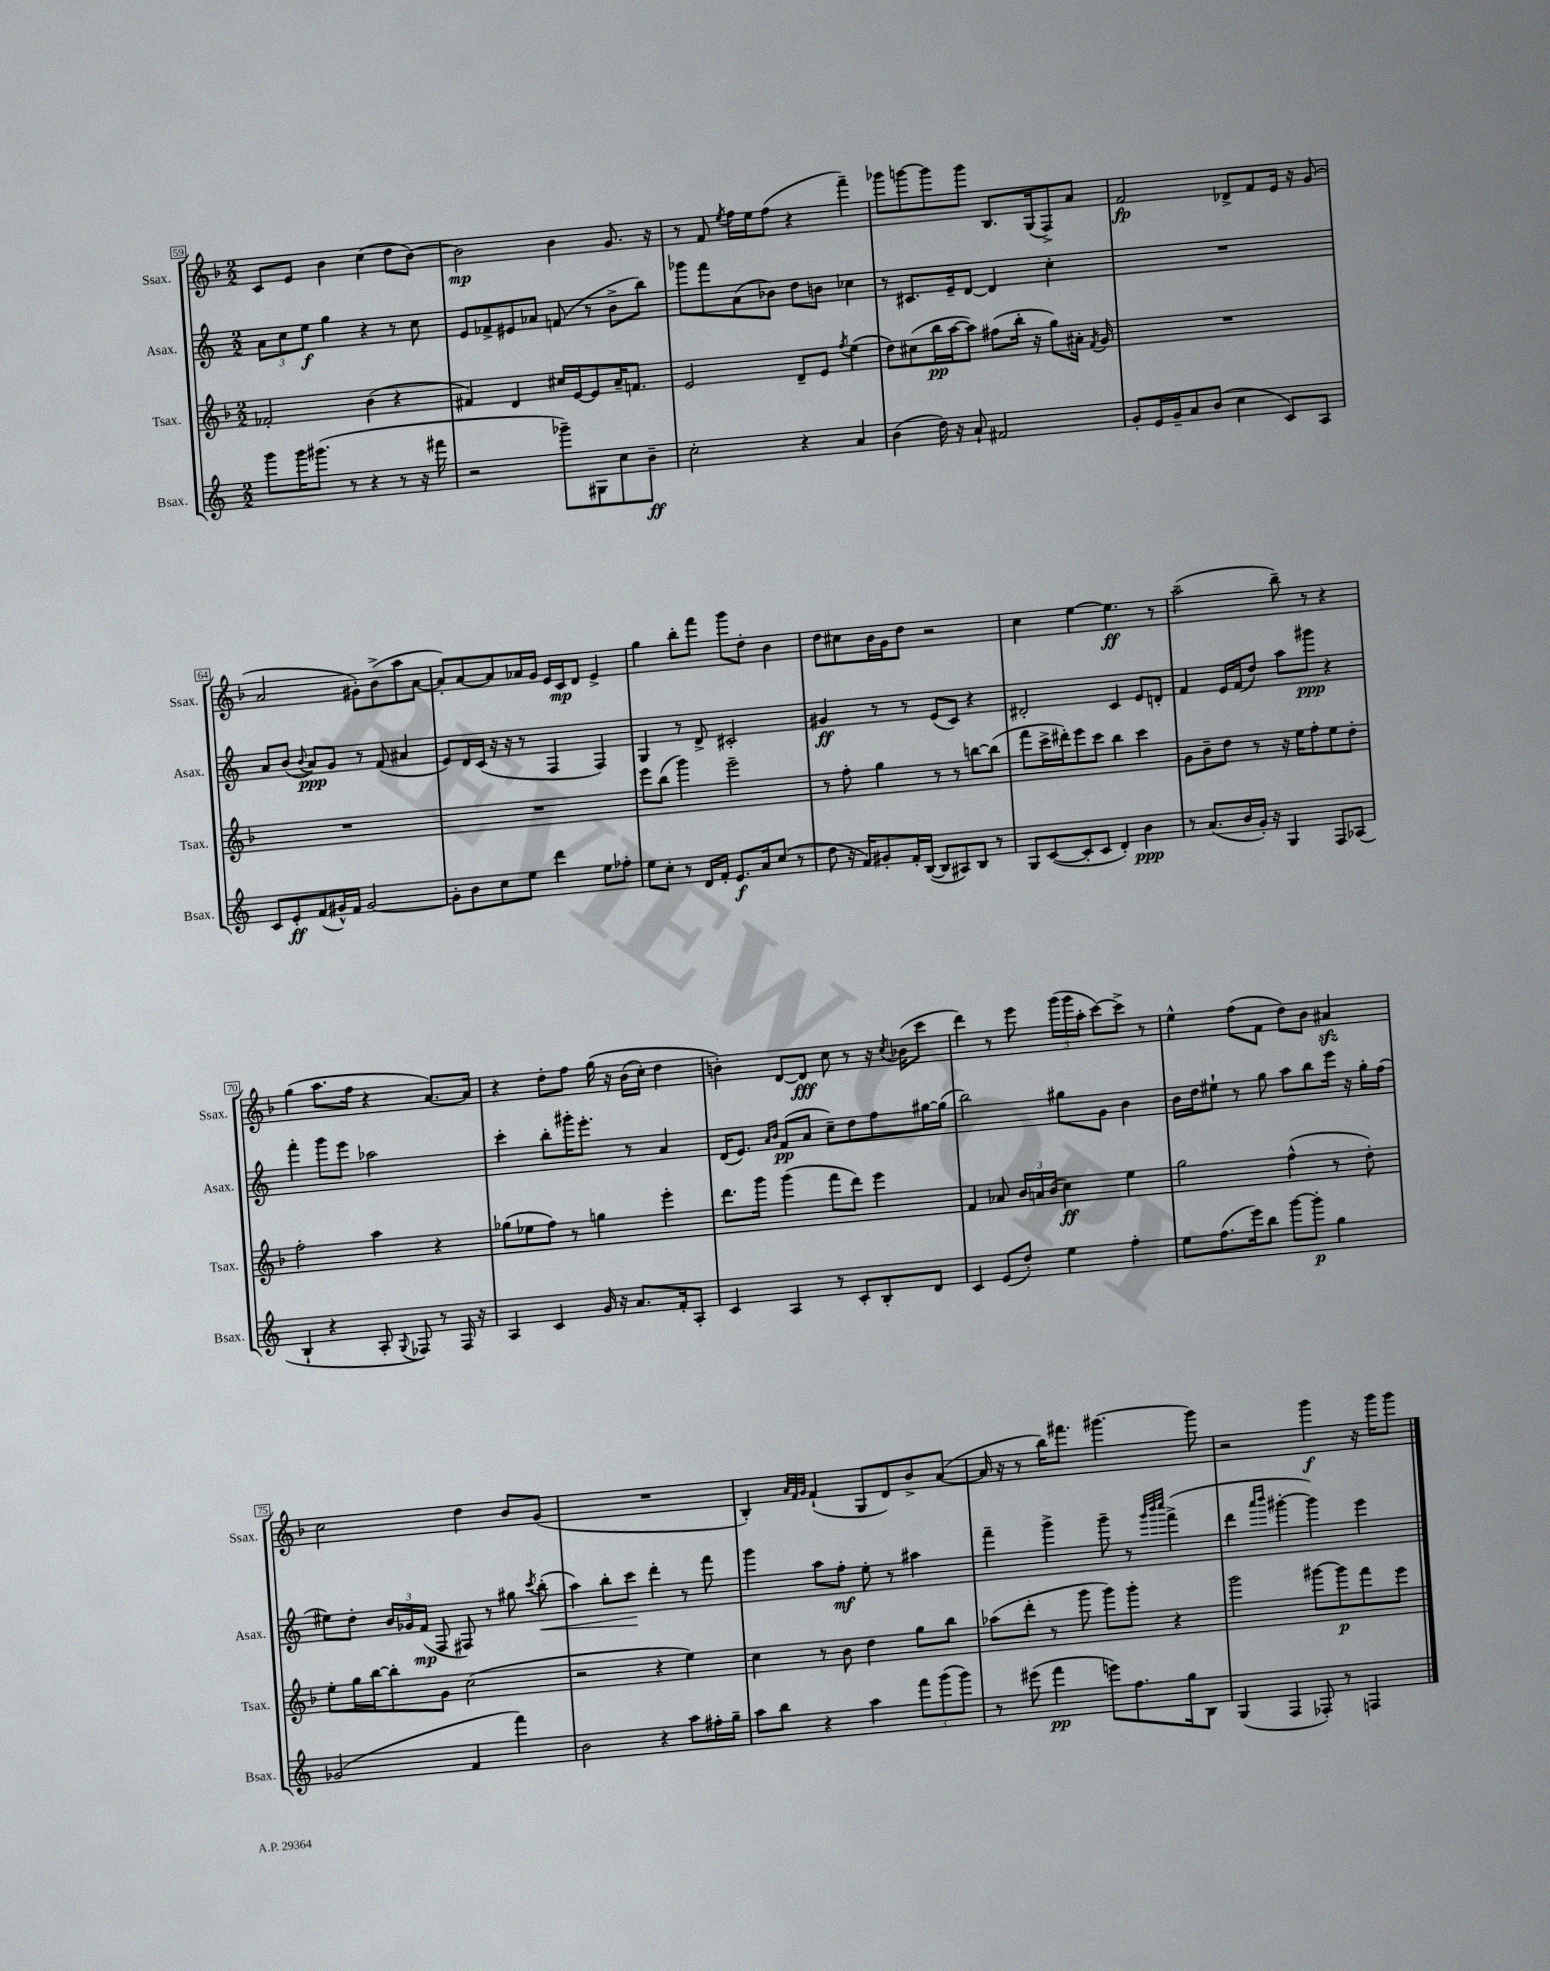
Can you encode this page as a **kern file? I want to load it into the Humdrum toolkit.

**kern	**dynam	**kern	**dynam	**kern	**dynam	**kern	**dynam
*part4	*part4	*part3	*part3	*part2	*part2	*part1	*part1
*staff4	*staff4	*staff3	*staff3	*staff2	*staff2	*staff1	*staff1
*I"Bsax.	*	*I"Tsax.	*	*I"Asax.	*	*I"Ssax.	*
*I'Bsax.	*	*I'Tsax.	*	*I'Asax.	*	*I'Ssax.	*
*clefG2	*	*clefG2	*	*clefG2	*	*clefG2	*
*k[]	*	*k[b-]	*	*k[]	*	*k[b-]	*
*M2/2	*	*M2/2	*	*M2/2	*	*M2/2	*
=59	=59	=59	=59	=59	=59	=59	=59
8ggg\L	.	2f-X'/	.	12a\L	.	8c/L	.
.	.	.	.	12cc\	.	.	.
16ggg\K	.	.	.	.	.	8e/J	.
.	.	.	.	12ee\J	f	.	.
(8.ggg#X\J	.	.	.	.	.	.	.
.	.	.	.	4gg\	.	4b-\	.
8r	.	.	.	.	.	.	.
4r	.	(4b-\	.	4r	.	(4cc\	.
8r	.	4r	.	8r	.	8dd\L	.
16r	.	.	.	8cc\	.	[8b-\J)	.
16fff#X\	.	.	.	.	.	.	.
=60	=60	=60	=60	=60	=60	=60	=60
2r	.	4f#X/)	.	8e/L	.	2b-\]	mp
.	.	.	.	8f-X^/	.	.	.
.	.	4d/	.	8e#X/	.	.	.
.	.	.	.	8a-X/J	.	.	.
8ggg-X~\L)	.	16cc#X/LL	.	(8fn/	.	4b-\	.
.	.	[16e/J	.	.	.	.	.
8G#X\	.	8e/]	.	8r	.	.	.
8cc\	.	16a~/K	.	8b^\L	.	8.g/	.
.	.	8.fn/J	.	.	.	.	.
8b~\J	ff	.	.	8bb\J)	.	.	.
.	.	.	.	.	.	16r	.
=61	=61	=61	=61	=61	=61	=61	=61
2cc'\	.	2e/	.	8ggg-X\L	.	8r	.
.	.	.	.	8fff\	.	8f/	.
.	.	.	.	.	.	8qee/	.
.	.	.	.	(8a\	.	16ff\LL	.
.	.	.	.	.	.	16ee\J	.
.	.	.	.	8b-X\J)	.	(8ff\J	.
4r	.	8d~/L	.	8dd\L	.	4r	.
.	.	8e/J	.	8bn\J	.	.	.
.	.	8qff/	.	.	.	.	.
4a/	.	(4ee\	.	4cc-X\	.	4fff~\)	.
=62	=62	=62	=62	=62	=62	=62	=62
(4b\	.	8dd\L)	.	8r	.	8ggg-X\L	.
.	.	(8cc#X\	.	8.c#X/L	.	[8gggn\	.
16dd\)	.	16bb-\L	pp	.	.	8ggg\]	.
16r	.	[16aa\J	.	16e~/k	.	.	.
8a`/	.	8aa\J])	.	[8d/J	.	8ggg\J	.
2f#X/	.	(8ff#X\L	.	4d/]	.	8.B-/L	.
.	.	16bb-'\Jk	.	.	.	.	.
.	.	16r	.	.	.	(16G/k	.
.	.	8gg\L)	.	4cc'\	.	8F^/)	.
.	.	16a#X'\Jk	.	.	.	8a/J	.
.	.	8qf/	.	.	.	.	.
.	.	16g/	.	.	.	.	.
=63	=63	=63	=63	=63	=63	=63	=63
8g'/L	.	1r	.	1r	.	2f/	fp
16e/L	.	.	.	.	.	.	.
16g~/J	.	.	.	.	.	.	.
8a/	.	.	.	.	.	.	.
(8b/J	.	.	.	.	.	.	.
4cc\	.	.	.	.	.	8d-X^/L	.
.	.	.	.	.	.	8f/	.
8c/L)	.	.	.	.	.	16e/Jk	.
.	.	.	.	.	.	16r	.
8A/J	.	.	.	.	.	(8g/	.
!!LO:LB:g=z
=64	=64	=64	=64	=64	=64	=64	=64
8c/L	.	1r	.	8a/L	.	2a/	.
8e'/	ff	.	.	(8b/J	.	.	.
.	.	.	.	8qqb/	.	.	.
(8f/	.	.	.	8a/L)	ppp	.	.
16g#X^^/L)	.	.	.	8g/J	.	.	.
16f/JJ	.	.	.	.	.	.	.
[2g#/	.	.	.	8r	.	8g#X'\L)	.
.	.	.	.	(8f/	.	(8b-^\	.
.	.	.	.	4a#X/	.	8aa\	.
.	.	.	.	.	.	[8a\J	.
=65	=65	=65	=65	=65	=65	=65	=65
8g#'\L]	.	1r	.	8e/L)	.	8a'/L])	.
8b\	.	.	.	16d/L	.	[8a/	.
.	.	.	.	(16c/JJ	.	.	.
8cc\	.	.	.	16r	.	8a/]	.
.	.	.	.	16r	.	.	.
8ee\J	.	.	.	8r	.	16a-X/L	.
.	.	.	.	.	.	16g/JJ	.
4ddd\	.	.	.	4F/	.	16e/LL	.
.	.	.	.	.	.	16c/J	mp
.	.	.	.	.	.	8d/J	.
8ee\L	.	.	.	4F/)	.	4e^/	.
8ff-X'\J	.	.	.	.	.	.	.
=66	=66	=66	=66	=66	=66	=66	=66
8ee\L	.	8eee\L	.	4G/	.	4gg\	.
8cc'\J	.	(8bb-\J	.	.	.	.	.
8r	.	4ggg\)	.	8r	.	8bb-'\L	.
16d/LL	.	.	.	8d^/	.	8fff\J	.
16f'/JJ	.	.	.	.	.	.	.
8.e/L	f	2eee~\	.	2c#X'/	.	8ggg\L	.
.	.	.	.	.	.	8dd'\J	.
16a/k	.	.	.	.	.	.	.
(8cc/J	.	.	.	.	.	4b-\	.
8r	.	.	.	.	.	.	.
=67	=67	=67	=67	=67	=67	=67	=67
8dd\	.	8r	.	4g#X/	ff	8dd\L	.
16r	.	8ff'\	.	.	.	8cc#X\	.
16f/KL)	.	.	.	.	.	.	.
8g#X'/	.	4gg\	.	8r	.	16b-\L	.
.	.	.	.	.	.	16g\J	.
16f'/L	.	.	.	8r	.	8dd\J	.
([16B/JJ	.	.	.	.	.	.	.
8B/L]	.	8r	.	(8e/L	.	2r	.
8A#X/)	.	8r	.	8c/J)	.	.	.
8B/J	.	[8bbn\L	.	4r	.	.	.
8r	.	(8bb\J]	.	.	.	.	.
=68	=68	=68	=68	=68	=68	=68	=68
8G/L	.	8fff\L	.	2d#X'/	.	4cc\	.
([8c/	.	16ccc^\L	.	.	.	.	.
.	.	16ddd#X'\J)	.	.	.	.	.
8c'/]	.	8eee\	.	.	.	[4ee\	.
8c/J	.	8ccc\J	.	.	.	.	.
4d'/)	.	4bb-\	.	4c/	.	4.ee\]	ff
4b\	ppp	4ccc\	.	8e/L	.	.	.
.	.	.	.	8dn'/J	.	8r	.
=69	=69	=69	=69	=69	=69	=69	=69
8r	.	8g\L	.	4f/	.	(2aa~\	.
(8.a/L	.	8b-~\	.	.	.	.	.
.	.	8dd\J	.	16e/LL	.	.	.
16b/L	.	.	.	(16f/J	.	.	.
16g'/JJ)	.	8r	.	8dd/J)	.	.	.
16r	.	.	.	.	.	.	.
4G/	.	16r	.	8aa\L	.	8bb-~\)	.
.	.	16ee\KL	.	.	.	.	.
.	.	8ff'\	.	8ggg#X\J	ppp	8r	.
8F/L	.	8ee\	.	4r	.	4r	.
(8A-X/J	.	8dd'\J	.	.	.	.	.
!!LO:LB:g=z
=70	=70	=70	=70	=70	=70	=70	=70
4B`/	.	2ff'\	.	4fff'\	.	(4gg\	.
4r	.	.	.	8ggg\L	.	8.aa\L	.
.	.	.	.	8eee\J	.	.	.
.	.	.	.	.	.	16ff\Jk	.
8A'/	.	4aa\	.	2aa-X\	.	4r	.
8qqG/	.	.	.	.	.	.	.
8F-X/)	.	.	.	.	.	.	.
8r	.	4r	.	.	.	[8.a/L)	.
16F-/	.	.	.	.	.	.	.
16r	.	.	.	.	.	16a/Jk]	.
=71	=71	=71	=71	=71	=71	=71	=71
4A/	.	(8gg-X\L	.	4ccc'\	.	4r	.
.	.	8ee-X\	.	.	.	.	.
4c/	.	8ff\J)	.	8bb'\L	.	8dd'\L	.
.	.	8r	.	16ggg#X'\K	.	8ff\J	.
.	.	.	.	8.eee'\J	.	.	.
16g/	.	4ggn\	.	.	.	(16gg\	.
16r	.	.	.	.	.	16r	.
8.a/L	.	.	.	8r	.	(16b-\LL	.
.	.	.	.	.	.	16cc'\JJ)	.
.	.	4eee'\	.	4a/	.	4dd\	.
16f'/k	.	.	.	.	.	.	.
8A'/J	.	.	.	.	.	.	.
=72	=72	=72	=72	=72	=72	=72	=72
4c/	.	8.ddd\L	.	(16d/KL	.	4bn'\)	.
.	.	.	.	8.e/J)	.	.	.
.	.	16ggg\Jk	.	.	.	.	.
.	.	.	.	16qqa/LL	.	.	.
.	.	.	.	16qqb/JJ	.	.	.
4A/	.	(4ggg\	.	(8f/L	pp	[8d/L	.
.	.	.	.	8a/J	.	8d/J]	fff
8r	.	8fff\L	.	8cc~\L)	.	8cc\	.
8c'/L	.	8ddd\J)	.	8dd\	.	8r	.
8B'/	.	4eee\	.	8ff\	.	16r	.
.	.	.	.	.	.	8qcc/	.
.	.	.	.	.	.	(16b-X\KL	.
8d/J	.	.	.	[16gg#X\L	.	8ccc\J	.
.	.	.	.	(16gg#\JJ]	.	.	.
=73	=73	=73	=73	=73	=73	=73	=73
4c/	.	4f/	.	2bb\)	.	4ddd\)	.
(8e/L	.	8a-X/	.	.	.	8r	.
8dd'/J)	.	24b-/LL	.	.	.	8eee\	.
.	.	24an/	.	.	.	.	.
.	.	(24b-/JJ	.	.	.	.	.
4ee\	.	4cc\)	ff	8gg#X\L	.	(24ggg\LL	.
.	.	.	.	.	.	24ggg\	.
.	.	.	.	.	.	24aa'\JJ	.
.	.	.	.	8g\J	.	[8ccc\L)	.
4ff'\	.	4ee\	.	4b\	.	8ccc^\J]	.
.	.	.	.	.	.	8r	.
=74	=74	=74	=74	=74	=74	=74	=74
8ee\L	.	2gg\	.	16b\LL	.	4ee^^\	.
.	.	.	.	16dd\J	.	.	.
(8.ff\	.	.	.	8ee#X`\J	.	.	.
.	.	.	.	8r	.	(8ff\L	.
16eee\k)	.	.	.	.	.	.	.
8bb\J	.	.	.	8gg\	.	8f\J	.
[8ggg\L	.	(4ff^^\	.	8aa\L	.	8dd\L)	.
8ggg'\J]	p	.	.	8bb\	.	8b-\J	.
4gg\	.	8r	.	16eee\Jk	.	4a#Xzz/	.
.	.	.	.	16r	.	.	.
.	.	8dd'\)	.	16gg'\LL	.	.	.
.	.	.	.	(16ff\JJ	.	.	.
!!LO:LB:g=z
=75	=75	=75	=75	=75	=75	=75	=75
(2g-X/	.	8ee'\L	.	8ee#X\L)	.	2cc\	.
.	.	16gg\L	.	8dd'\J	.	.	.
.	.	[16bb-\J	.	.	.	.	.
.	.	8bb-'\]	.	24b/LL	.	.	.
.	.	.	.	24g-X/	.	.	.
.	.	.	.	(24f/JJ	mp	.	.
.	.	8g\J	.	8F/	.	.	.
4f/	.	(2cc\	.	8F#X/)	.	4dd\	.
.	.	.	.	8r	.	.	.
4fff\)	.	.	.	8gg#X\	.	8b-/L	.
.	.	.	.	8qccc/	.	.	.
!	!	!	!	!	!LO:HP:b	!	!
.	.	.	.	(8bb'\	<	(8g/J	.
=76	=76	=76	=76	=76	=76	=76	=76
2b\	.	2r	.	4aa\)	.	1r	.
.	.	.	.	8bb'\L	.	.	.
.	.	.	.	8ccc\J	.	.	.
4r	.	4r	.	4ddd'\	[	.	.
8aa\L	.	4ee\)	.	8r	.	.	.
16ff#X'\L	.	.	.	8fff\	.	.	.
16gg~\JJ	.	.	.	.	.	.	.
=77	=77	=77	=77	=77	=77	=77	=77
8aa\L	.	4cc\	.	4ggg\	.	4B-'/)	.
8bb\J	.	.	.	.	.	.	.
.	.	.	.	.	.	32qqa/LLL	.
.	.	.	.	.	.	32qqf/	.
.	.	.	.	.	.	32qqg/JJJ	.
4r	.	8r	.	8aa\L	.	(4f`/	.
.	.	8b-\	.	8ff'\J	mf	.	.
4aa\	.	4dd\	.	8ee'\	.	8G/L	.
.	.	.	.	8r	.	8d/)	.
12fff\L	.	8gg\L	.	4aa#X\	.	8b-^/	.
(12ggg\	.	.	.	.	.	.	.
.	.	8bb-\J	.	.	.	([8a/J	.
12ggg\J)	.	.	.	.	.	.	.
=78	=78	=78	=78	=78	=78	=78	=78
8r	.	(8aa-X\L	.	4fff~\	.	16a/]	.
.	.	.	.	.	.	16r	.
(8eee#X\	.	8ddd'\J	.	.	.	8r	.
4fff\	pp	8r	.	4ggg^\	.	16bb-\KL)	.
.	.	.	.	.	.	8.fff#X\J	.
.	.	8ggg\	.	.	.	.	.
8eeen\L)	.	8ggg\L)	.	8ggg~\	.	[4.ggg#X\	.
8.ff\	.	8ggg'\J	.	8r	.	.	.
.	.	.	.	32qqggg/LLL	.	.	.
.	.	.	.	32qqbbb/	.	.	.
.	.	.	.	32qqcccc/JJJ	.	.	.
.	.	4r	.	(4fff^\	.	.	.
16gg\k	.	.	.	.	.	.	.
8B\J	.	.	.	.	.	8ggg#\]	.
=79	=79	=79	=79	=79	=79	=79	=79
(4G/	.	2ggg\	.	4ddd\	.	2r	.
.	.	.	.	16qqaaa/LL	.	.	.
.	.	.	.	16qqbbb/JJ	.	.	.
4F/	.	.	.	[4ggg#X'\	.	.	.
8F-X'/)	.	[8ggg#X\L	.	4ggg#\])	.	4ggg\	f
8r	.	8ggg#\]	p	.	.	.	.
4Fn/	.	8fff\	.	4eee\	.	16r	.
.	.	.	.	.	.	16ggg\KL	.
.	.	8eee\J	.	.	.	8ggg\J	.
==	==	==	==	==	==	==	==
*-	*-	*-	*-	*-	*-	*-	*-
